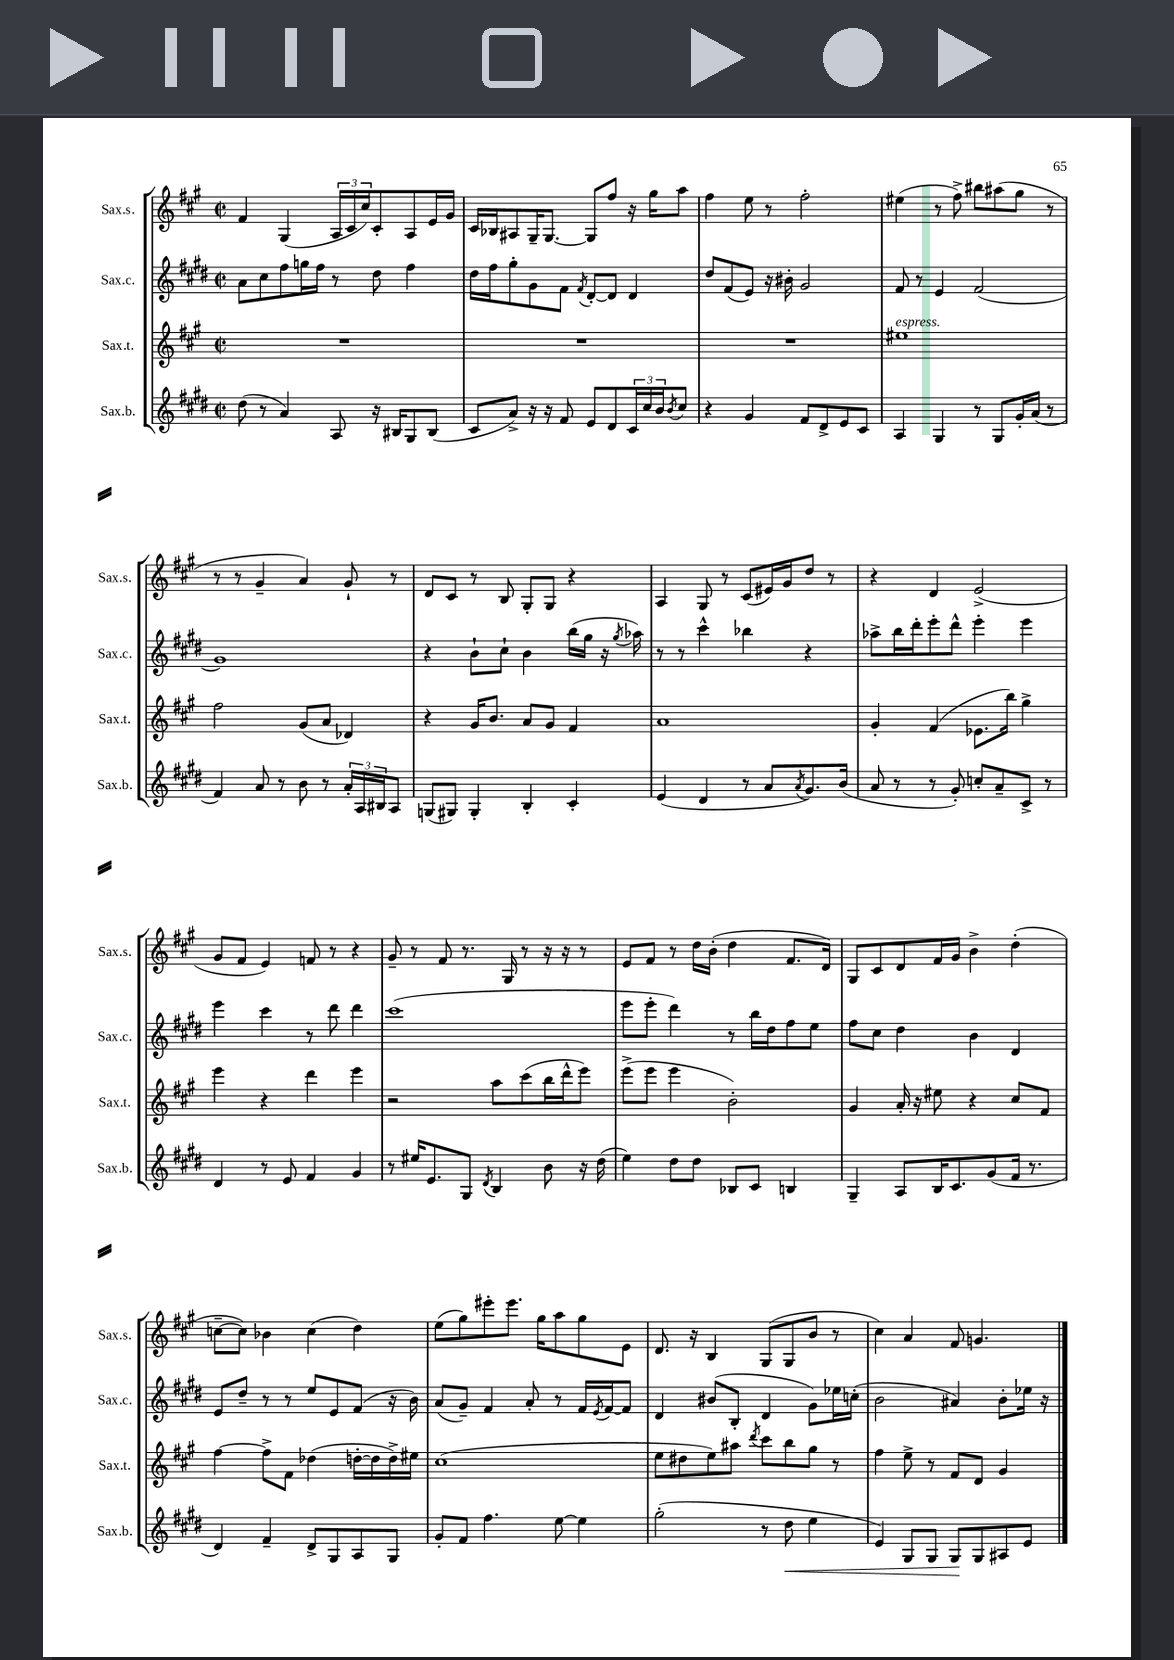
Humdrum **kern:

**kern	**kern	**kern	**kern
*staff4	*staff3	*staff2	*staff1
*clefG2	*clefG2	*clefG2	*clefG2
*k[f#c#g#d#]	*k[f#c#g#]	*k[f#c#g#d#]	*k[f#c#g#]
*M2/2	*M2/2	*M2/2	*M2/2
*met(c|)	*met(c|)	*met(c|)	*met(c|)
(8dd#	1r	8a	4f#
8r	.	8cc#	.
4a)	.	8ff#	(4G#
.	.	16gg	.
.	.	16ff#	.
8A	.	8r	24A
.	.	.	24c#
.	.	.	24cc#)
16r	.	8dd#	8c#'
16B#	.	.	.
8G#	.	4ff#	8A
(8B#	.	.	16e
.	.	.	16g#
=	=	=	=
8c#	1r	16dd#	16c#
.	.	16ff#	16B-
8a^)	.	8gg#'	8A#
16r	.	8g#	16G#~
16r	.	.	[8.G#
8f#	.	8f#	.
.	.	8qf#	.
8e	.	[8d#'	8G#]
8d#	.	8d#]	8ff#
24c#	.	4d#	16r
24cc#	.	.	.
.	.	.	16gg#
24b	.	.	.
8qb	.	.	.
8cc#	.	.	8aa
=	=	=	=
4r	1r	8dd#	4ff#
.	.	(8f#	.
4g#	.	8e)	8ee
.	.	16r	8r
.	.	16b#'	.
8f#	.	2g#	2ff#'
8d#^	.	.	.
8e	.	.	.
8c#	.	.	.
=	=	=	=
4A	1ee#	8f#	(4ee#
.	.	8r	.
4G#	.	4e	8r
.	.	.	8ff#^)
8r	.	(2f#	8bb#
8G#	.	.	(8aa#
16g#'	.	.	8gg#
(16a	.	.	.
8r	.	.	8r
=	=	=	=
4f#)	2ff#	1g#)	8r
.	.	.	8r
8a	.	.	4g#~
8r	.	.	.
8b	(8g#	.	4a)
8r	8a	.	.
24a'	4d-)	.	8g#`
24A	.	.	.
24B#	.	.	.
8A	.	.	8r
=	=	=	=
(8G	4r	4r	8d
8G#)	.	.	8c#
4G#'	16g#	8b`	8r
.	8.b	.	.
.	.	8cc#`	8B
4B'	8a	4b	8G#'
.	8g#	.	8G#
4c#'	4f#	(16bb	4r
.	.	16gg#	.
.	.	16r	.
.	.	8qgg#	.
.	.	16aa-)	.
=	=	=	=
(4e	1a	8r	4A
.	.	8r	.
4d#	.	4ccc#^^	8G#
.	.	.	8r
8r	.	4bb-	(8c#
8a	.	.	16e#)
.	.	.	16g#
8qa	.	.	.
8.g#)	.	4r	8dd
.	.	.	8r
(16b	.	.	.
=	=	=	=
8a	4g#'	8aa-^	4r
8r	.	16bb	.
.	.	16ddd#'	.
8r	(4f#	8eee'	4d
8g#')	.	8ddd#^^	.
8cc'	8.e-	4eee'	(2e^
8a~	.	.	.
.	16bb)	.	.
8c#^	4gg#^	4eee	.
8r	.	.	.
=	=	=	=
4d#	4eee	4eee	8g#
.	.	.	8f#
8r	4r	4ccc#	4e)
8e	.	.	.
4f#	4ddd	8r	8f
.	.	8ddd#	8r
4g#	4eee	4ddd#	4r
=	=	=	=
8r	2r	(1ccc#	8g#~
16ee#	.	.	8r
8.e	.	.	.
.	.	.	8f#
8G#	.	.	8.r
8qd#	.	.	.
4B	8aa	.	.
.	.	.	16G#
.	(8ccc#	.	8r
8b	16bb	.	16r
.	16ddd^^	.	16r
16r	8eee)	.	8r
(16dd#	.	.	.
=	=	=	=
4ee)	(8eee^	8eee	8e
.	8eee	8eee'	8f#
8dd#	4eee	4ddd#)	8r
8dd#	.	.	16dd
.	.	.	(16b'
8B-	2b')	8r	4dd
8c#	.	16bb	.
.	.	16dd#	.
4B	.	8ff#	8.f#
.	.	8ee	.
.	.	.	16d)
=	=	=	=
4G#~	4g#	8ff#	8G#
.	.	8cc#	8c#
8A	16a'	4dd#	8d
.	16r	.	.
16B	8ee#	.	16f#
8.c#	.	.	16g#
.	4r	4b	4b^
(8g#	.	.	.
16f#	8cc#	4d#	(4dd'
8.r	.	.	.
.	8f#	.	.
=	=	=	=
4d#)	[4ff#	8e	[8cc~
.	.	8dd#~	8cc])
4f#~	8ff#^]	8r	4b-
.	8f#	8r	.
8d#^	(4dd-	8ee	(4cc
8G#	.	8e	.
8A	[16dd'	(8f#	4dd)
.	16dd]	.	.
8G#	16dd^)	16r	.
.	16ee#	16b)	.
=	=	=	=
8g#'	(1cc#	(8a	(8ee
8f#	.	8g#~)	8gg#)
4.ff#	.	4f#	8eee#'
.	.	.	8.eee#
.	.	8a'	.
.	.	.	16gg#
[8ee	.	8r	8aa
4ee]	.	16f#	8gg#
.	.	8qe	.
.	.	[16f#	.
.	.	8f#]	8e
=	=	=	=
(2gg#'	8ee	4d#	8.d
.	8dd#	.	.
.	.	.	16r
.	8ee)	(8b#	4B
.	8aa#	8B'	.
.	8qddd	.	.
8r	8ccc#	4d#	(8G#
8dd#	8bb	.	8G#
4ee	8gg#	8g#)	8b
.	8r	16ee-	8r
.	.	(16cc'	.
=	=	=	=
4e)	4ff#	2b	4cc#)
8G#	8ee^	.	4a
8G#	8r	.	.
8G#	8f#	4a#)	8f#
8G#	8d	.	4.g
8A#	4g#	8b'	.
8e	.	16ee-	.
.	.	16r	.
==	==	==	==
*-	*-	*-	*-
